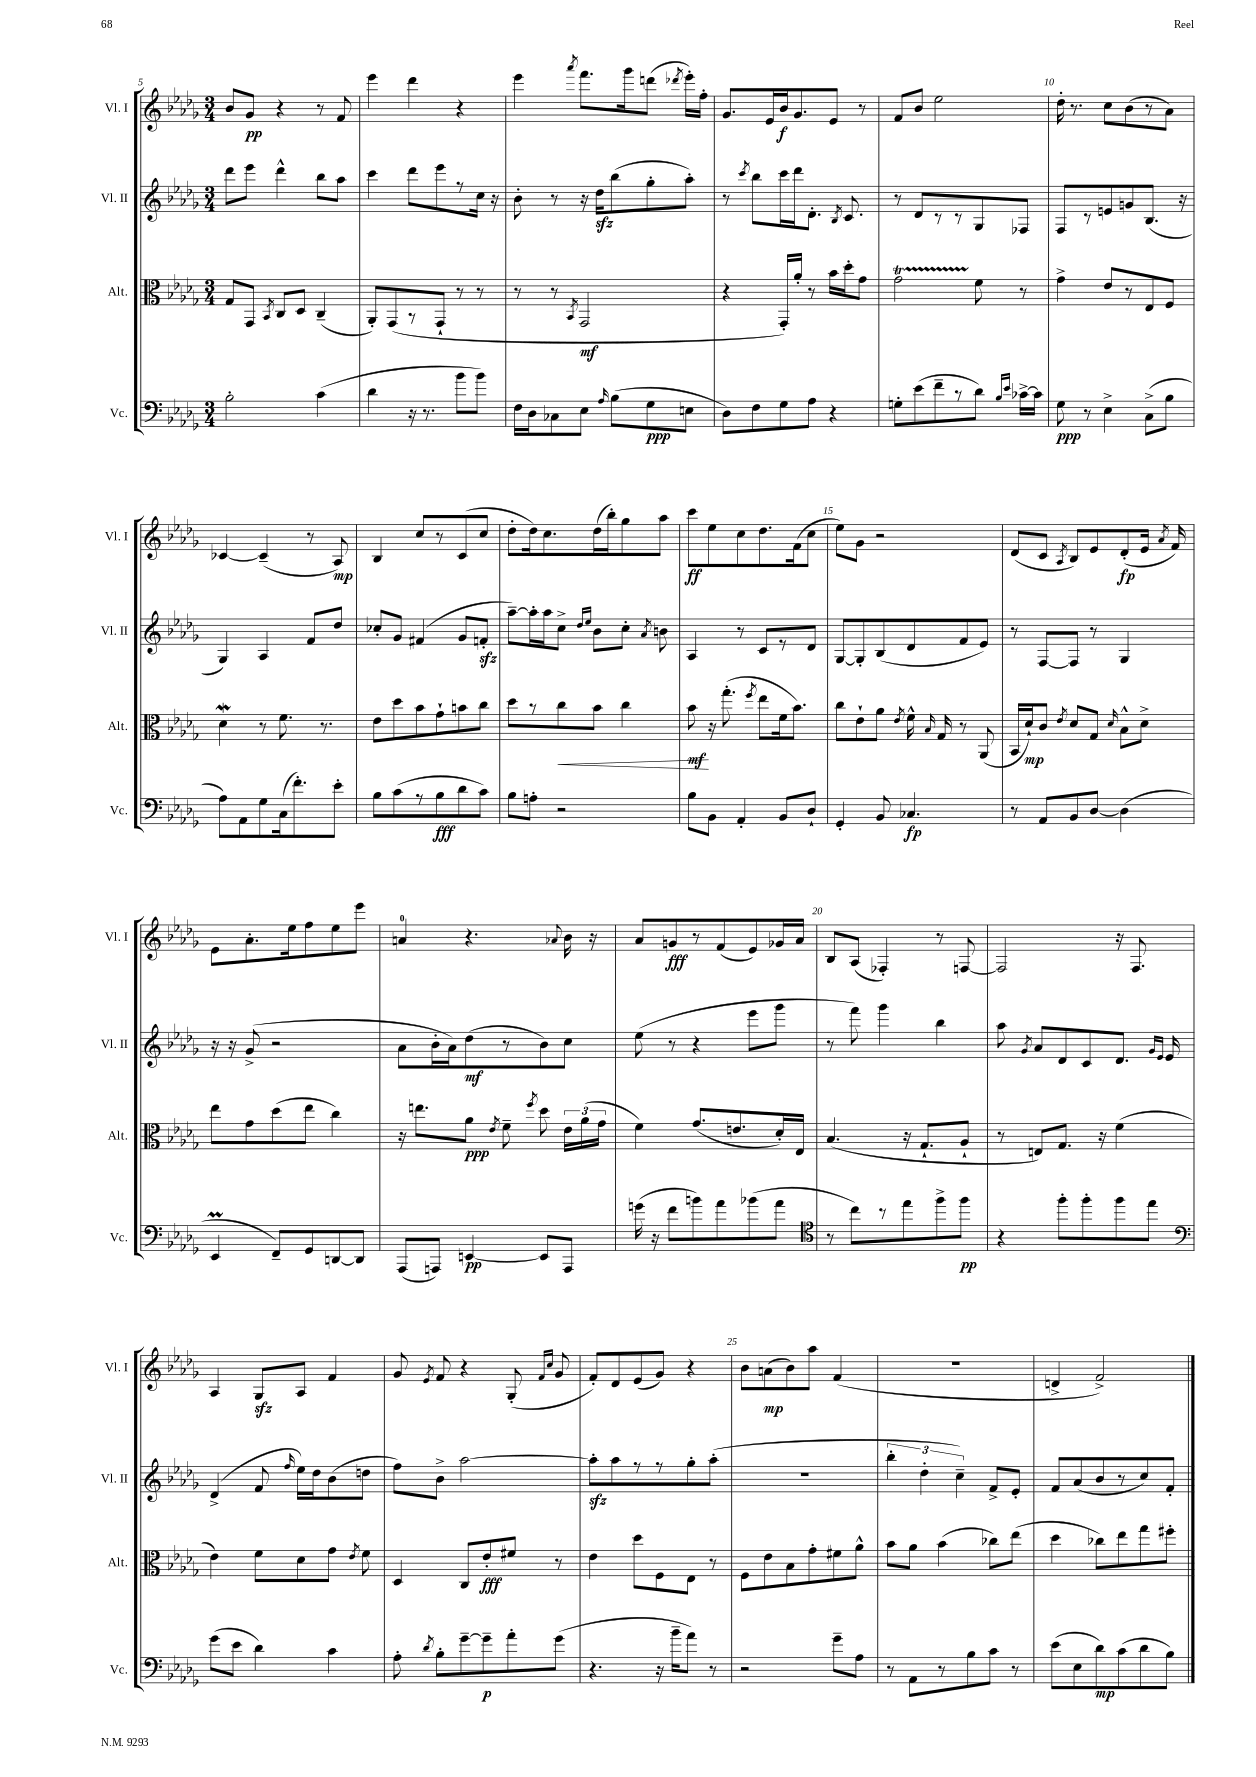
<<
\new StaffGroup <<
\new Staff = "s0" \with { instrumentName = "Vl. I" shortInstrumentName = "Vl. I" } {
    \clef treble \key des \major \numericTimeSignature \time 3/4
    \autoBeamOff bes'8[ ges'8]\pp r4 r8 f'8 |
    ees'''4 des'''4 r4 |
    ees'''4 \acciaccatura { aes'''8 } f'''8.[ ges'''16 d'''8]( \acciaccatura { des'''8 } ees'''16[-.) f''16]-. |
    ges'8.[ ees'16 bes'16\f ges'8. ees'8] r8 |
    f'8[ bes'8] ees''2 |
    des''16-. r8. c''8[ bes'8( r8 aes'8]) |
    ces'4~ ces'4--( r8 aes8\mp) |
    bes4 c''8[ r8 c'8( c''8] |
    des''8[-. des''16) c''8. des''16( bes''16-.) ges''8 aes''8] |
    c'''8[\ff ees''8 c''8 des''8. f'16( c''8] |
    ees''8[) ges'8] r2 |
    des'8[( c'8] \acciaccatura { aes8 } bes8[) ees'8 des'8-.\fp( ees'16] \acciaccatura { aes'8 } f'16) |
    ees'8[ aes'8.-. ees''16 f''8 ees''8 ees'''8] |
    a'4-0 r4. \appoggiatura { aes'8 } bes'16 r16 |
    aes'8[ g'8\fff r8 f'8( ees'8) ges'16 aes'16] |
    bes8[ aes8]( fes4-.) r8 f8~ |
    f2 r16 f8. |
    aes4 ges8[\sfz aes8] f'4 |
    ges'8 \acciaccatura { ees'8 } f'8 r4 ges8-.( \grace { f'16[ c''16] } ges'8 |
    f'8[-.) des'8 ees'8( ges'8]) r4 |
    bes'8[ a'8\mp( bes'8) aes''8] f'4( |
    R2. |
    d'4-> f'2->) \bar "|." |
}
\new Staff = "s1" \with { instrumentName = "Vl. II" shortInstrumentName = "Vl. II" } {
    \clef treble \key des \major \numericTimeSignature \time 3/4
    \autoBeamOff des'''8[ ees'''8] des'''4-^ bes''8[ aes''8] |
    c'''4 des'''8[ ees'''8 r8 c''16] r16 |
    bes'8-. r8 r16 des''16[\sfz bes''8( ges''8-. aes''8]-.) |
    r8 \acciaccatura { c'''8 } bes''8[ c'''16 des'''16 des'8.]-. \acciaccatura { bes8 } c'8. |
    r8 des'8[ r8 r8 ges8 fes8] |
    f8[ r8 e'8 g'8 bes8.]( r16 |
    ges4) aes4 f'8[ des''8] |
    ces''8[-. ges'8] fis'4( ges'8[ f'8]-.\sfz |
    aes''8[~--) aes''16-. aes''16 c''8]-> \grace { des''16[ ees''16] } bes'8[ c''8]-. \acciaccatura { aes'8 } b'8 |
    aes4 r8 c'8[ r8 des'8] |
    ges8[~ ges8-. bes8( des'8 f'8 ees'8]) |
    r8 f8[~ f8] r8 ges4 |
    r16 r16 ges'8->( r2 |
    aes'8[ bes'16-. aes'16) des''8\mf( r8 bes'8) c''8] |
    ees''8( r8 r4 ees'''8[ ges'''8] |
    r8 f'''8) ges'''4 bes''4 |
    aes''8 \acciaccatura { ges'8 } aes'8[ des'8 c'8 des'8.] \grace { ges'16[ ees'16] } ees'16 |
    des'4->( f'8 \grace { f''16 } ees''16[) des''16 bes'8( d''8] |
    f''8[) bes'8]-> aes''2~ |
    aes''8[-.\sfz aes''8 r8 r8 ges''8-. aes''8]-.( |
    R2. |
    \tuplet 3/2 { bes''4-. des''4-. c''4--) } f'8[-> ees'8]-. |
    f'8[ aes'8( bes'8 r8 c''8) f'8]-. \bar "|." |
}
\new Staff = "s2" \with { instrumentName = "Alt." shortInstrumentName = "Alt." } {
    \clef alto \key des \major \numericTimeSignature \time 3/4
    \autoBeamOff ges8[ ges,8] \acciaccatura { bes,8 } c8[ des8] c4--( |
    aes,8[-.) ges,8( r8 ges,8]-! r8 r8 |
    r8 r8 \acciaccatura { bes,8 } ges,2\mf |
    r4 ges,16[-.) aes'16]-. r8 bes'16[ des''16-. ges'8] |
    ges'2\startTrillSpan f'8\stopTrillSpan r8 |
    ges'4-> ees'8[ r8 ees8 f8] |
    des'4\mordent r8 f'8. r8. |
    ees'8[ des''8 bes'8 ges'8-! b'8 c''8] |
    des''8[ r8 c''8\< bes'8] c''4 |
    bes'8\mf\! r16 ges''8.-.( \acciaccatura { f''8 } ees''8[ f'16 bes'8.]) |
    c''8[ ees'8-! aes'8] \acciaccatura { ees'8 } f'16-^ \grace { bes16 } ges16 r8 aes,8( |
    bes,16[ des'16-!\mp) c'8] \acciaccatura { ees'8 } des'8[ ges8] \grace { des'16 } bes8[-^ des'8]-> |
    ees''8[ ges'8 des''8( ees''8] c''4) |
    r16 e''8.[ aes'8]\ppp \acciaccatura { ees'8 } f'8-- \acciaccatura { f''8 } des''8 \tuplet 3/2 { ees'16[ aes'16( ges'16] } |
    f'4) ges'8.[( e'8. des'16-.) ees16] |
    bes4.( r16 ges8.[-! aes8]-! |
    r8 e8[) ges8.] r16 f'4( |
    ees'4) f'8[ des'8 ges'8] \acciaccatura { ees'8 } f'8 |
    des4 c8[ ees'8-.\fff fis'8] r8 |
    ees'4 des''8[ f8 ees8] r8 |
    f8[ ees'8 bes8 ges'8-. fis'8 aes'8]-^ |
    bes'8[ aes'8] bes'4( ces''8[) ees''8]( |
    des''4 ces''8[) ees''8 ges''8 fis''8]-. \bar "|." |
}
\new Staff = "s3" \with { instrumentName = "Vc." shortInstrumentName = "Vc." } {
    \clef bass \key des \major \numericTimeSignature \time 3/4
    \autoBeamOff bes2-. c'4( |
    des'4 r16 r8. bes'8[ bes'8]) |
    f16[ des16 ces8 ees8] \grace { aes16 } bes8[( ges8\ppp e8] |
    des8[) f8 ges8 aes8] r4 |
    g8[-. ees'8( f'8-- r8 des'8]) \grace { bes16[ ees'16] } ces'16[~-> ces'16] |
    ges8\ppp r8 ees4-> c8[->( bes8] |
    aes8[) aes,8 ges8 c16( f'8.-.) ees'8]-. |
    bes8[ c'8( r8 bes8\fff des'8 c'8]) |
    bes8[ a8]-. r2 |
    bes8[ bes,8] aes,4-. bes,8[ des8]-! |
    ges,4-. bes,8 ces4.\fp |
    r8 aes,8[ bes,8 des8]~ des4( |
    ees,4\prall f,8[--) ges,8 d,8~ d,8] |
    aes,,8[( a,,8]) e,4~\pp e,8[ a,,8] |
    g'16( r16 f'8[ b'8) aes'8 bes'8( aes'8] |
    \clef tenor r8 c''8[) r8 ees''8 f''8-> f''8]\pp |
    r4 f''8[-. f''8-. f''8 ees''8] |
    \clef bass ges'8[( ees'8] des'4) c'4 |
    aes8-. \acciaccatura { des'8 } bes8[-. ges'8~-- ges'8--\p aes'8-. ges'8]( |
    r4. r16 bes'16[-- aes'8]) r8 |
    r2 ges'8[-- aes8] |
    r8 aes,8[ r8 bes8 c'8] r8 |
    ees'8[( ees8 des'8\mp) c'8( des'8 bes8]) \bar "|." |
}
>>
>>
\layout { \context { \Score currentBarNumber = #5 \override BarNumber.break-visibility = ##(#f #t #t) barNumberVisibility = #(every-nth-bar-number-visible 5) } }
